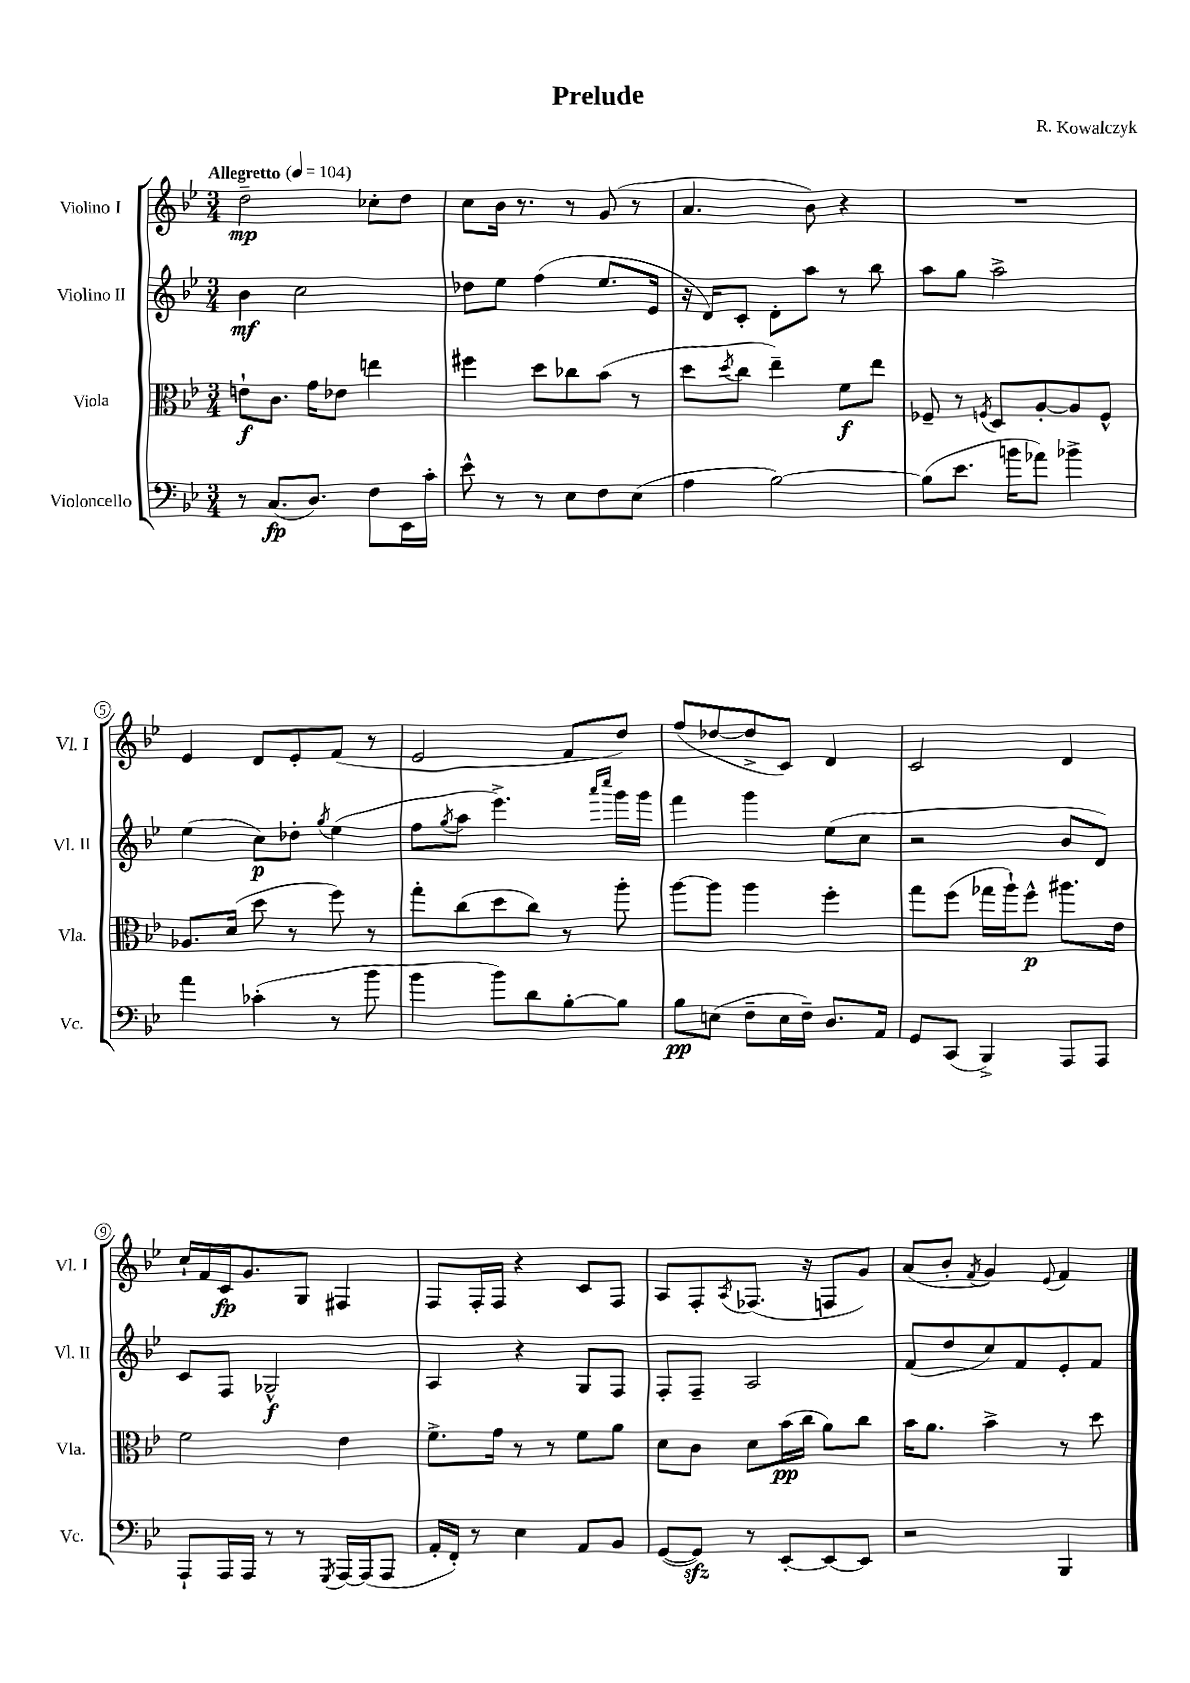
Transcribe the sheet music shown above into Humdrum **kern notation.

**kern	**dynam	**kern	**dynam	**kern	**dynam	**kern	**dynam
*part4	*part4	*part3	*part3	*part2	*part2	*part1	*part1
*staff4	*staff4	*staff3	*staff3	*staff2	*staff2	*staff1	*staff1
*I"Violoncello	*	*I"Viola	*	*I"Violino II	*	*I"Violino I	*
*I'Vc.	*	*I'Vla.	*	*I'Vl. II	*	*I'Vl. I	*
*clefF4	*	*clefC3	*	*clefG2	*	*clefG2	*
*k[b-e-]	*	*k[b-e-]	*	*k[b-e-]	*	*k[b-e-]	*
*M3/4	*	*M3/4	*	*M3/4	*	*M3/4	*
*MM104	*	*MM104	*	*MM104	*	*MM104	*
=1	=1	=1	=1	=1	=1	=1	=1
!	!	!	!	!	!	!LO:TX:a:B:t=Allegretto	!
8r	.	8en`\L	f	4b-\	mf	2dd~\	mp
(8.C/L	fp	8.c\J	.	.	.	.	.
.	.	.	.	2cc\	.	.	.
8.D/J)	.	16g\KL	.	.	.	.	.
.	.	8e-X\J	.	.	.	.	.
8F\L	.	4een\	.	.	.	8cc-X'\L	.
16EE-\L	.	.	.	.	.	8dd\J	.
16c'\JJ	.	.	.	.	.	.	.
=2	=2	=2	=2	=2	=2	=2	=2
8e-^^\	.	4ff#X\	.	8dd-X\L	.	8cc\L	.
8r	.	.	.	8ee-\J	.	16b-\Jk	.
.	.	.	.	.	.	8.r	.
8r	.	8dd\L	.	(4ff\	.	.	.
8E-\L	.	8cc-X\	.	.	.	8r	.
8F\	.	(8b-\J	.	8.ee-/L	.	(8g/	.
(8E-\J	.	8r	.	.	.	8r	.
.	.	.	.	16e-/Jk	.	.	.
=3	=3	=3	=3	=3	=3	=3	=3
4A\	.	8dd\L	.	16r	.	4.a/	.
.	.	.	.	16d/KL)	.	.	.
.	.	8qdd/	.	.	.	.	.
.	.	8cc\J	.	8c'/J	.	.	.
[2B-\)	.	4ee-~\)	.	8d'\L	.	.	.
.	.	.	.	8aa\J	.	8b-\)	.
.	.	8f\L	f	8r	.	4r	.
.	.	8ee-\J	.	8bb-\	.	.	.
=4	=4	=4	=4	=4	=4	=4	=4
(8B-\L]	.	8F-X~/	.	8aa\L	.	2.r	.
8.e-\J	.	8r	.	8gg\J	.	.	.
.	.	8qFn/	.	.	.	.	.
.	.	8D/L	.	2aa^\	.	.	.
16bn\KL	.	.	.	.	.	.	.
8a-X\J)	.	[8A'/	.	.	.	.	.
4b-X^\	.	8A/]	.	.	.	.	.
.	.	8F^^/J	.	.	.	.	.
!!LO:LB:g=z
=5	=5	=5	=5	=5	=5	=5	=5
4a\	.	8.A-X/L	.	(4ee-\	.	4e-/	.
.	.	(16d/Jk	.	.	.	.	.
(4c-X'\	.	8dd\	.	8cc\L)	p	8d/L	.
.	.	8r	.	8dd-X'\J	.	8e-'/	.
.	.	.	.	8qgg/	.	.	.
8r	.	8ff\)	.	(4ee-\	.	(8f/J	.
8b-\	.	8r	.	.	.	8r	.
=6	=6	=6	=6	=6	=6	=6	=6
4b-\	.	8gg'\L	.	8ff\L	.	2e-/	.
.	.	.	.	8qgg/	.	.	.
.	.	(8cc\	.	8aa\J	.	.	.
8b-\L)	.	8dd\	.	4.eee-^\)	.	.	.
8d\	.	8cc\J)	.	.	.	.	.
[8B-'\	.	8r	.	.	.	8f/L	.
.	.	.	.	16qqaaa/LL	.	.	.
.	.	.	.	16qqcccc/JJ	.	.	.
8B-\J]	.	8aa'\	.	16ggg\LL	.	8dd/J)	.
.	.	.	.	16ggg\JJ	.	.	.
=7	=7	=7	=7	=7	=7	=7	=7
8B-\L	pp	[8aa\L	.	4fff\	.	(8ff/L	.
(8En\J	.	8aa\J]	.	.	.	[8dd-X/	.
8F~\L	.	4aa\	.	4ggg\	.	8dd-^/]	.
16E\L	.	.	.	.	.	8c/J)	.
16F~\JJ)	.	.	.	.	.	.	.
8.D/L	.	4ff'\	.	(8ee-\L	.	4d/	.
.	.	.	.	8cc\J	.	.	.
16AA/Jk	.	.	.	.	.	.	.
=8	=8	=8	=8	=8	=8	=8	=8
8GG/L	.	8gg\L	.	2r	.	2c/	.
(8CC/J	.	(8ff\J	.	.	.	.	.
4BBB-^/)	.	16gg-X\LL	.	.	.	.	.
.	.	16aa`\J)	.	.	.	.	.
.	.	8ff^^\J	p	.	.	.	.
8AAA/L	.	8.aa#X\L	.	8b-/L	.	4d/	.
8AAA/J	.	.	.	8d/J)	.	.	.
.	.	16e-\Jk	.	.	.	.	.
!!LO:LB:g=z
=9	=9	=9	=9	=9	=9	=9	=9
8AAA`/L	.	2f\	.	8c/L	.	16cc`/LL	.
.	.	.	.	.	.	16f/	.
16AAA/L	.	.	.	8F/J	.	16c/J	fp
16AAA/JJ	.	.	.	.	.	8.g/	.
8r	.	.	.	2G-X^^/	f	.	.
8r	.	.	.	.	.	8G/J	.
8qGGG/	.	.	.	.	.	.	.
[16AAA/LL	.	4e-\	.	.	.	4F#X/	.
(16AAA/J]	.	.	.	.	.	.	.
8AAA/J	.	.	.	.	.	.	.
=10	=10	=10	=10	=10	=10	=10	=10
16AA'/LL	.	8.f^\L	.	4A/	.	8F/L	.
16FF'/JJ)	.	.	.	.	.	.	.
8r	.	.	.	.	.	16F'/L	.
.	.	16g\Jk	.	.	.	16F/JJ	.
4E-\	.	8r	.	4r	.	4r	.
.	.	8r	.	.	.	.	.
8AA/L	.	8f\L	.	8G/L	.	8c/L	.
8BB-/J	.	8a\J	.	8F/J	.	8F/J	.
=11	=11	=11	=11	=11	=11	=11	=11
([8GG/L	.	8d\L	.	8F'/L	.	8A/L	.
8GGzz/J])	.	8c\J	.	8F~/J	.	8F'/	.
.	.	.	.	.	.	8qA/	.
8r	.	8d\L	.	2A/	.	(8.F-X/J	.
[8EE-'/L	.	(16b-\L	pp	.	.	.	.
.	.	16cc\JJ	.	.	.	16r	.
8EE-/_	.	8a\L)	.	.	.	8Fn/L	.
8EE-/J]	.	8cc\J	.	.	.	8g/J)	.
=12	=12	=12	=12	=12	=12	=12	=12
2r	.	16b-\KL	.	(8f/L	.	(8a/L	.
.	.	8.a\J	.	.	.	.	.
.	.	.	.	8dd/	.	8b-'/J	.
.	.	.	.	.	.	8qf/	.
.	.	4b-^\	.	8cc/)	.	4g/)	.
.	.	.	.	8f/	.	.	.
.	.	.	.	.	.	8qqe-/	.
4BBB-/	.	8r	.	8e-'/	.	4f/	.
.	.	8dd\	.	8f/J	.	.	.
==	==	==	==	==	==	==	==
*-	*-	*-	*-	*-	*-	*-	*-
